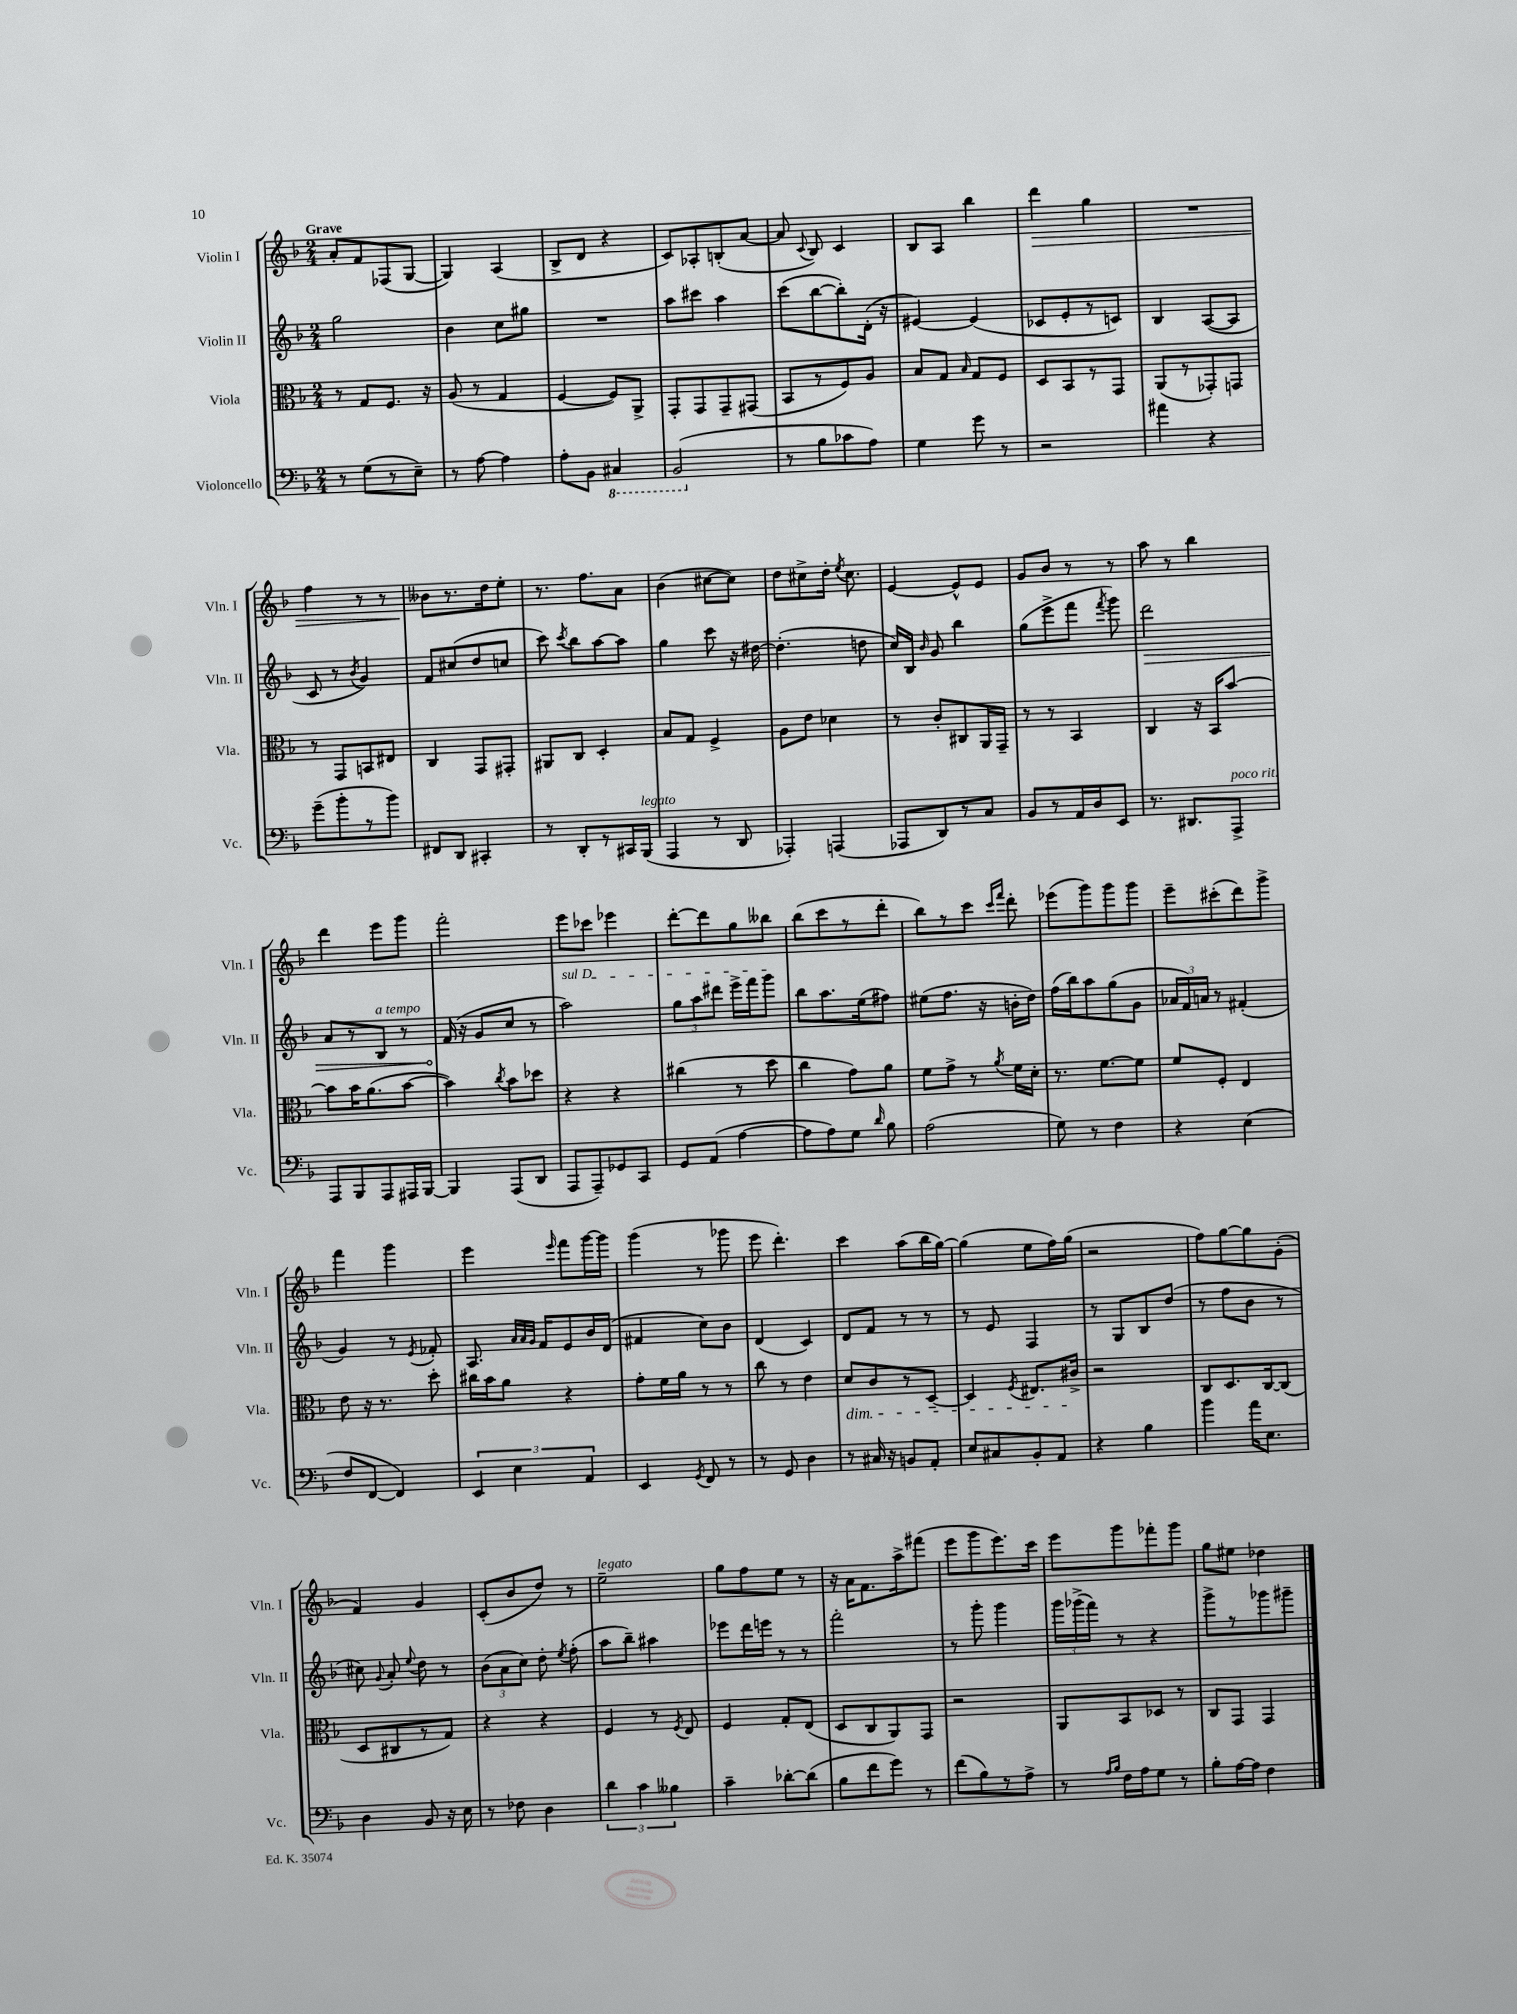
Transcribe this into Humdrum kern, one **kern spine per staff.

**kern	**kern	**kern	**dynam	**kern	**dynam
*part4	*part3	*part2	*part2	*part1	*part1
*staff4	*staff3	*staff2	*staff2	*staff1	*staff1
*I"Violoncello	*I"Viola	*I"Violin II	*	*I"Violin I	*
*I'Vc.	*I'Vla.	*I'Vln. II	*	*I'Vln. I	*
*clefF4	*clefC3	*clefG2	*	*clefG2	*
*k[b-]	*k[b-]	*k[b-]	*	*k[b-]	*
*M2/4	*M2/4	*M2/4	*	*M2/4	*
=1	=1	=1	=1	=1	=1
!	!	!	!	!LO:TX:a:B:t=Grave	!
8r	8r	2gg\	.	8a'/L	.
(8G\L	8G/L	.	.	8f/	.
8r	8.F/J	.	.	(8F-X/	.
8E~\J)	.	.	.	[8G/J	.
.	16r	.	.	.	.
=2	=2	=2	=2	=2	=2
8r	(8A/	4b-\	.	4G/])	.
[8A\	8r	.	.	.	.
4A\]	4G/	8cc\L	.	(4A/	.
.	.	8gg#X\J	.	.	.
=3	=3	=3	=3	=3	=3
8A'\L	[4F/	2r	.	8B-^/L	.
8BB-\J	.	.	.	8d/J	.
*8ba	*	*	*	*	*
4CC#X/	8F/L])	.	.	4r	.
.	8AA^/J	.	.	.	.
=4	=4	=4	=4	=4	=4
(2BBB-/	8GG'/L	8aa\L	.	8c/L)	.
.	8GG/	8ccc#X\J	.	8A-X'/	.
.	8GG~/	4aa\	.	(8Bn'/	.
.	(8GG#X/J	.	.	[8a/J	.
=5	=5	=5	=5	=5	=5
*X8ba	*	*	*	*	*
8r	8BB-/L	(8ccc\L	.	8a/]	.
.	.	.	.	8qqc/	.
8B-\L	8r	[8bb-\	.	8B-/)	.
8c-X\	8F/)	8bb-'\])	.	4c/	.
8A\J)	8A/J	(16d'\Jk	.	.	.
.	.	16r	.	.	.
=6	=6	=6	=6	=6	=6
4G\	8B-/L	[4e#X/)	.	8B-/L	.
.	8G/J	.	.	8A/J	.
.	16qqB-/	.	.	.	.
8g\	8G/L	(4e#/]	.	4bb-\	.
8r	8F/J	.	.	.	.
=7	=7	=7	=7	=7	=7
!	!	!	!	!	!LO:HP:b
2r	8D/L	8c-X/L	.	4ddd\	>
.	8BB-/	8e'/	.	.	.
.	8r	8r	.	4gg\	.
.	8GG/J	8cn/J)	.	.	.
=8	=8	=8	=8	=8	=8
4a#X\	(8AA/L	4B-/	.	2r	.
.	8r	.	.	.	.
4r	8GG-X'/)	([8A/L	.	.	.
.	8GGn/J	8A/J]	.	.	.
!!LO:LB:g=z
=9	=9	=9	=9	=9	=9
(8g~\L	8r	8c/	.	4ff\	.
8b-'\	8GG/L	8r	.	.	.
.	.	8qb-/	.	.	.
8r	8BBn/	4g/)	.	8r	.
8b-\J)	8E#X/J	.	.	8r	.
=10	=10	=10	=10	=10	=10
8FF#X/L	4C/	8f/L	.	8b--X\L	.
8DD/J	.	(8cc#X/	.	8.r	]
4CC#X'/	8GG/L	8dd/	.	.	.
.	.	.	.	16dd\k	.
.	8GG#X'/J	8ccn/J	.	8ee'\J	.
=11	=11	=11	=11	=11	=11
8r	8AA#X/L	8ccc\)	.	8.r	.
.	.	8qccc/	.	.	.
8DD'/L	8C/J	8bb-\L	.	.	.
.	.	.	.	8.ff\L	.
8r	4D'/	[8aa\	.	.	.
16CC#X/L	.	8aa\J]	.	8a\J	.
!LO:TX:a:i:t=legato	!	!	!	!	!
(16BBB-/JJ	.	.	.	.	.
=12	=12	=12	=12	=12	=12
4AAA/	8B-/L	4gg\	.	(4b-\	.
.	8G/J	.	.	.	.
8r	4F^/	8ccc\	.	[8cc#X\L	.
8DD/	.	16r	.	8cc#\J])	.
.	.	[16dd#X\	.	.	.
=13	=13	=13	=13	=13	=13
4AAA-X'/)	8A\L	(4.dd#'\]	.	8dd\L	.
.	8e\J	.	.	8cc#X^\	.
(4AAAn/	4d-X\	.	.	16dd'\Jk	.
.	.	.	.	8qee/	.
.	.	.	.	8.cc#\	.
.	.	8ddn\	.	.	.
=14	=14	=14	=14	=14	=14
8AAA-X/L	8r	16cc/LL)	.	[4e/	.
.	.	16B-/JJ	.	.	.
.	.	16qqb-/	.	.	.
8DD/)	8c'/L	8g/	.	.	.
8r	8C#X/	4bb-\	.	8e^^/L]	.
8C/J	16AA/L	.	.	8e/J	.
.	16GG~/JJ	.	.	.	.
=15	=15	=15	=15	=15	=15
8BB-/L	8r	(8gg\L	.	8g/L	.
8r	8r	8eee^\	.	8b-/J	.
16AA/L	4BB-/	8fff\J	.	8r	.
16D/J	.	.	.	.	.
.	.	8qfff/	.	.	.
8EE/J	.	8ggg\)	.	8r	.
=16	=16	=16	=16	=16	=16
!	!	!	!LO:HP:b	!	!
8.r	4C/	2ddd\	>	8aa\	.
.	.	.	.	8r	.
8.DD#X/L	.	.	.	.	.
.	16r	.	.	4bb-\	.
.	16BB-/KL	.	.	.	.
!LO:TX:a:i:t=poco rit.	!	!	!	!	!
8AAA^/J	[8b-/J	.	.	.	.
!!LO:LB:g=z
=17	=17	=17	=17	=17	=17
8AAA/L	8b-\L]	8a/L	.	4ddd\	.
8BBB-/	16b-\K	8r	.	.	.
.	(8.a\	.	.	.	.
!	!	!LO:TX:a:i:t=a tempo	!	!	!
8AAA/	.	8B-/J	.	8eee\L	.
16AAA#X/L	[8b-\J	8r	.	8ggg\J	.
[16BBB-/JJ	.	.	.	.	.
=18	=18	=18	=18	=18	=18
4BBB-/]	4b-\])	(16f/	.	2fff'\	.
.	.	16r	]	.	.
.	.	8g/L	.	.	.
.	8qcc/	.	.	.	.
(8AAA/L	8b-\L	8cc/J	.	.	.
8DD/J	8dd-X\J	8r	.	.	.
=19	=19	=19	=19	=19	=19
!	!	!LO:TX:a:i:t=sul D	!	!	!
8AAA/L	4r	2aa\)	.	8eee\L	.
8AAA~/)	.	.	.	8ccc-X\J	.
8GG-X/	4r	.	.	4eee-X\	.
8CC/J	.	.	.	.	.
=20	=20	=20	=20	=20	=20
8GG/L	(4cc#X\	12gg\L	.	[8ddd'\L	.
.	.	12aa\	.	.	.
(8AA/J	.	.	.	8ddd\]	.
.	.	12ddd#X\J	.	.	.
[4A\	8r	16eee^\LL	.	8gg\	.
.	.	16fff\J	.	.	.
.	8dd\	8ggg\J	.	8bb--X\J	.
=21	=21	=21	=21	=21	=21
8A\L]	4cc\	8bb-\L	.	(8bb-\L	.
8A\)	.	8.aa\	.	8ccc\	.
8G\J	8g\L)	.	.	8r	.
.	.	(16ee\k	.	.	.
16qqd/	.	.	.	.	.
8B-\	8a\J	8ff#X\J)	.	8ddd'\J	.
=22	=22	=22	=22	=22	=22
(2A\	8f\L	(8ee#X\L	.	8bb-\L)	.
.	8g^\J	8.ff\J	.	8r	.
.	8r	.	.	8ccc\J	.
.	.	16r	.	.	.
.	.	.	.	16qqccc/LL	.
.	8qa/	.	.	16qqfff/JJ	.
.	16f\LL	16bn'\LL	.	8ddd'\	.
.	16d'\JJ	16dd\JJ)	.	.	.
=23	=23	=23	=23	=23	=23
8G\)	8.r	(16ff\LL	.	(8eee-X\L	.
.	.	16bb-\J)	.	.	.
8r	.	8aa\	.	8ggg\)	.
.	[8.f\L	.	.	.	.
4F\	.	(8gg\	.	8ggg\	.
.	8f\J]	8g\J	.	8ggg\J	.
=24	=24	=24	=24	=24	=24
4r	8f/L	24a-X/LL	.	8eee~\L	.
.	.	24f/)	.	.	.
.	.	24an/JJ	.	.	.
.	8F'/J	8r	.	(8ccc#X'\	.
(4E\	4E/	(4f#X'/	.	8ddd\)	.
.	.	.	.	8ggg^\J	.
!!LO:LB:g=z
=25	=25	=25	=25	=25	=25
8F/L	8e\	4g/)	.	4fff\	.
[8FF/J	16r	.	.	.	.
.	8.r	.	.	.	.
4FF/])	.	8r	.	4ggg\	.
.	.	8qe/	.	.	.
.	8dd'\	8f-X'/	.	.	.
=26	=26	=26	=26	=26	=26
6EE/	16cc#X\LL	8.A/	.	4eee\	.
.	16b-\J	.	.	.	.
.	8a\J	.	.	.	.
6E\	.	.	.	.	.
.	.	32qqa/LLL	.	.	.
.	.	32qqa/	.	.	.
.	.	32qqg/JJJ	.	.	.
.	.	16f/KL	.	.	.
.	.	.	.	16qqeee/	.
.	4r	8e/	.	8fff\L	.
6AA/	.	.	.	.	.
.	.	16b-/L	.	[16ggg\L	.
.	.	(16d/JJ	.	16ggg\JJ]	.
=27	=27	=27	=27	=27	=27
4EE/	8g'\L	4f#X/	.	(4ggg\	.
.	16f\L	.	.	.	.
.	16a\JJ	.	.	.	.
8qGG/	.	.	.	.	.
8FF/	8r	8cc\L)	.	8r	.
8r	8r	8b-\J	.	8ggg-X\	.
=28	=28	=28	=28	=28	=28
8r	8cc\	(4d/	.	8eee\	.
8GG/	8r	.	.	4.ddd'\)	.
4D\	4e\	4c/)	.	.	.
=29	=29	=29	=29	=29	=29
!	!LO:TX:b:i:t=dim.	!	!	!	!
8r	8d/L	8d/L	.	4ccc\	.
16C#X/	8c/	8f/J	.	.	.
16r	.	.	.	.	.
8BBn/L	8r	8r	.	(8aa\L	.
8AA'/J	[8D~/J	8r	.	16bb-\L	.
.	.	.	.	[16gg\JJ)	.
=30	=30	=30	=30	=30	=30
8E/L	4D/]	8r	.	(4gg\]	.
8C#X/	.	8e/	.	.	.
.	8qF/	.	.	.	.
8BB-'/	8.E#X/L	4F/	.	8ee\L	.
8AA/J	.	.	.	16ff\L)	.
.	16c#X^/Jk	.	.	(16gg\JJ	.
=31	=31	=31	=31	=31	=31
4r	2r	8r	.	2r	.
.	.	8G/L	.	.	.
4B-\	.	8B-/	.	.	.
.	.	(8dd/J	.	.	.
=32	=32	=32	=32	=32	=32
4b-\	8C/L	8r	.	8ff\L)	.
.	8.D/	8ff\L	.	[8gg\	.
16a\KL	.	8b-\J	.	8gg\]	.
8.E\J	[16C/k	.	.	.	.
.	(8C/J]	8r	.	(8g'\J	.
!!LO:LB:g=z
=33	=33	=33	=33	=33	=33
4D\	8D/L	8cc#X\)	.	4f/)	.
.	.	8qqg/	.	.	.
.	8C#X/	8a'/	.	.	.
.	.	8qqee/	.	.	.
8BB-/	8r	8dd\	.	4g/	.
16r	8G/J)	8r	.	.	.
16E\	.	.	.	.	.
=34	=34	=34	=34	=34	=34
8r	4r	(12b-\L	.	(8c'/L	.
.	.	12a\	.	.	.
8F-X\	.	.	.	8b-/	.
.	.	12cc\J)	.	.	.
4D\	4r	8dd'\	.	8dd/J)	.
.	.	8qee/	.	.	.
.	.	(8ff'\	.	8r	.
=35	=35	=35	=35	=35	=35
!	!	!	!	!LO:TX:a:i:t=legato	!
6d\	4F/	8aa\L	.	2ee~\	.
.	.	8bb-~\J)	.	.	.
6c\	.	.	.	.	.
.	8r	4aa#X\	.	.	.
6B--X\	.	.	.	.	.
.	8qF/	.	.	.	.
.	8E/	.	.	.	.
=36	=36	=36	=36	=36	=36
4c~\	4F/	8eee-X\L	.	8gg\L	.
.	.	16ddd\L	.	8ff\	.
.	.	16eeen\JJ	.	.	.
[8d-X'\L	8G'/L	8r	.	8ee\J	.
(8d-\J]	(8E/J	8r	.	8r	.
=37	=37	=37	=37	=37	=37
8B-\L	8D/L	2fff'\	.	16r	.
.	.	.	.	16a\KL	.
8f\	8C/	.	.	8.f\	.
8g\J)	8AA/)	.	.	.	.
.	.	.	.	16aa^\k	.
8r	8GG/J	.	.	(8fff#X\J	.
=38	=38	=38	=38	=38	=38
(8f\L	2r	8r	.	8eee\L	.
8B-\)	.	8ggg'\	.	8ggg\	.
8r	.	4ggg\	.	8.eee\)	.
8A^\J	.	.	.	.	.
.	.	.	.	16ccc\Jk	.
=39	=39	=39	=39	=39	=39
8r	8AA/L	24ggg\LL	.	8eee\L	.
.	.	(24ggg-X^\	.	.	.
.	.	24fff\JJ)	.	.	.
16qqA/LL	.	.	.	.	.
16qqB-/JJ	.	.	.	.	.
16F\LL	8BB-/	8r	.	8ggg\	.
16A\J	.	.	.	.	.
8G\J	8D-X/J	4r	.	8fff-X'\	.
8r	8r	.	.	8ggg\J	.
=40	=40	=40	=40	=40	=40
8B-'\L	8C/L	8ggg^\L	.	8gg\L	.
[16A\L	8GG/J	8r	.	8ee#X\J	.
16A\JJ]	.	.	.	.	.
4F\	4GG/	8ggg-X\	.	4dd-X\	.
.	.	8ggg#X~\J	.	.	.
==	==	==	==	==	==
*-	*-	*-	*-	*-	*-
